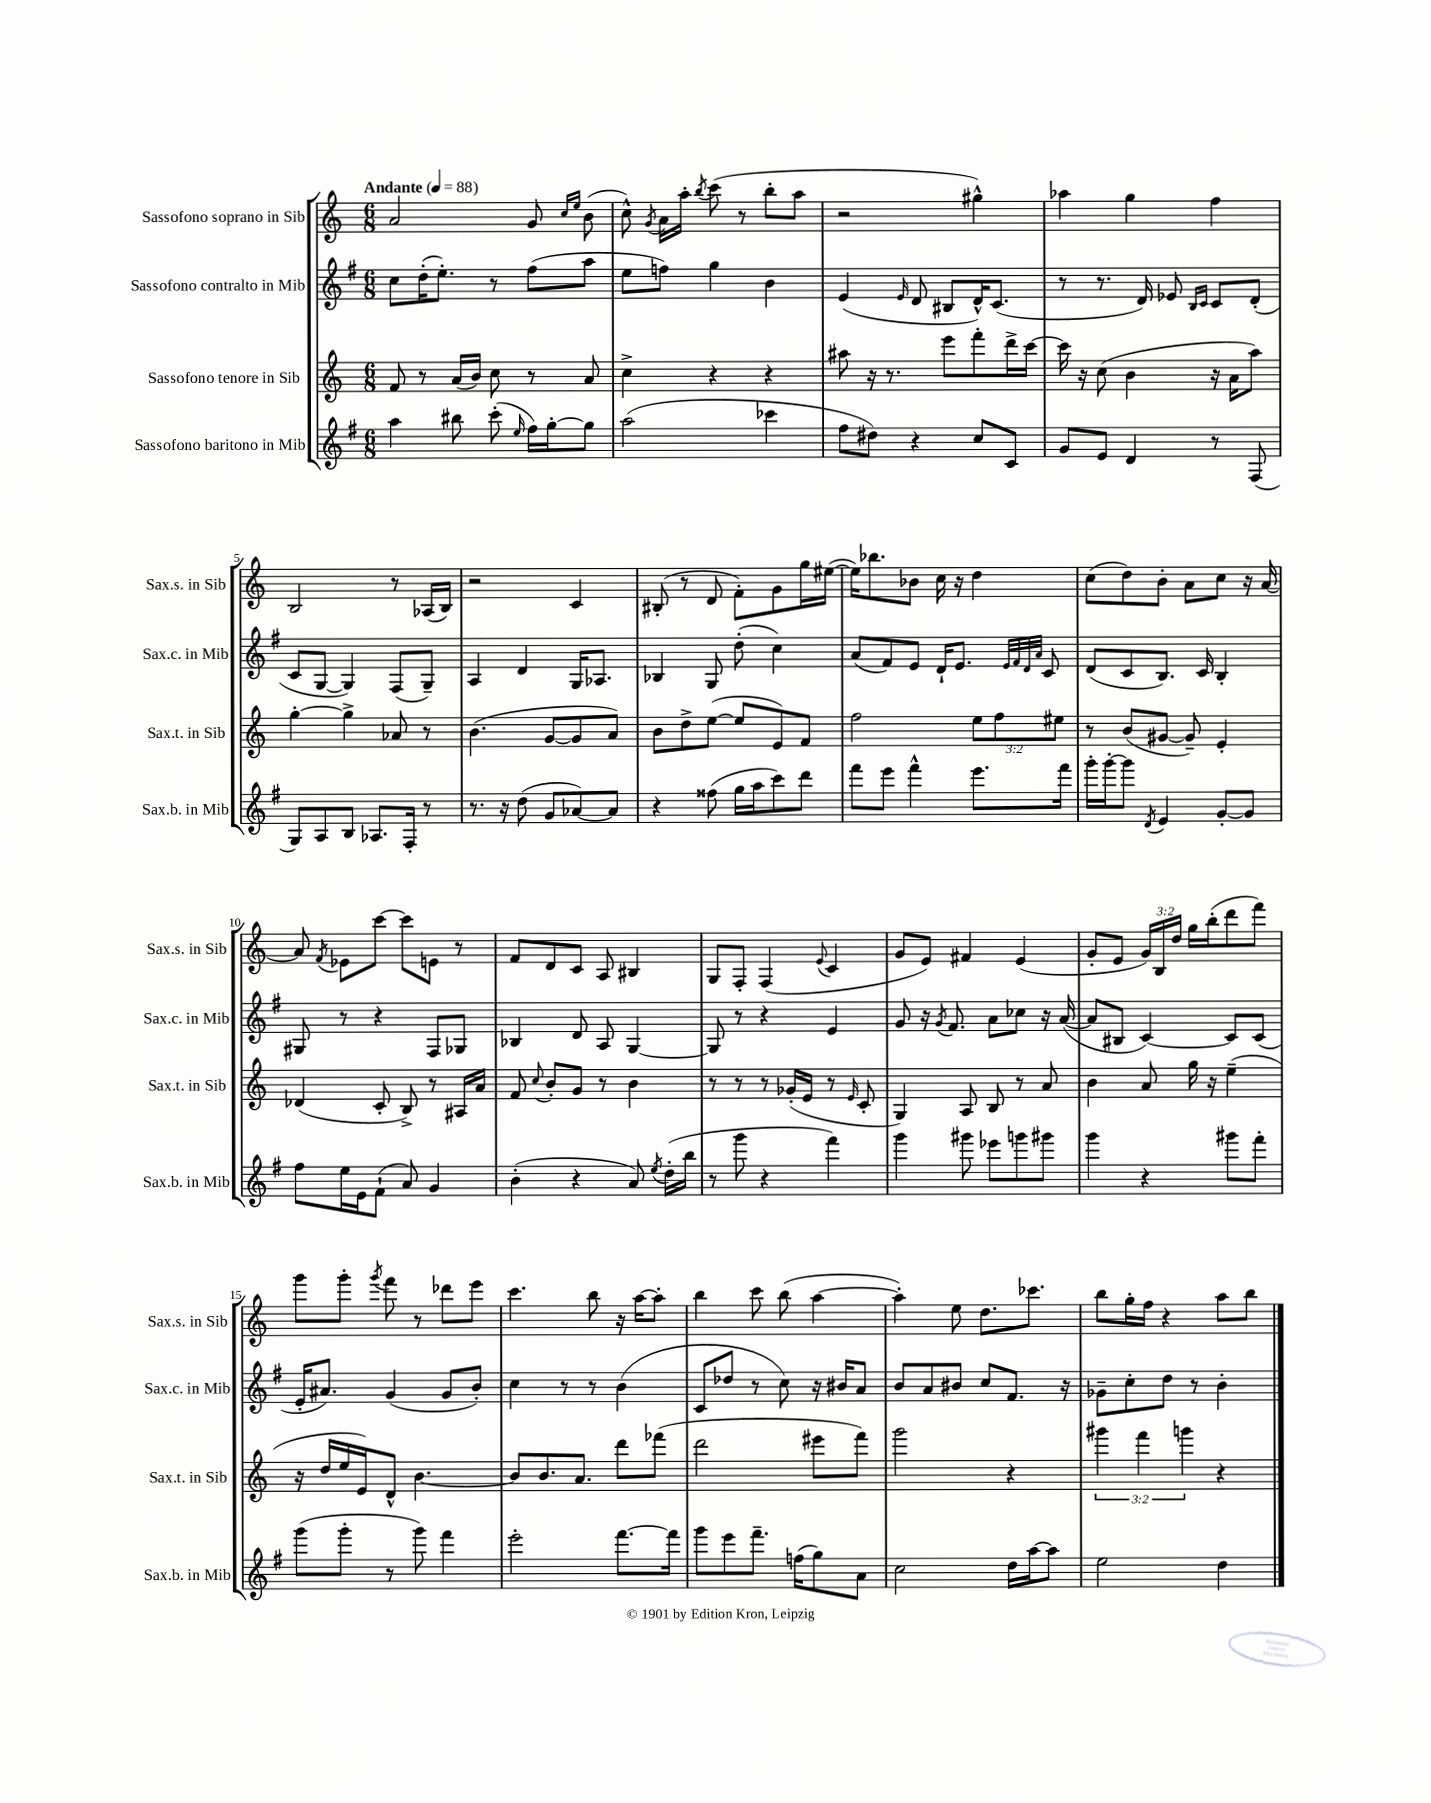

**kern	**kern	**kern	**kern
*staff4	*staff3	*staff2	*staff1
*clefG2	*clefG2	*clefG2	*clefG2
*k[f#]	*k[]	*k[f#]	*k[]
*M6/8	*M6/8	*M6/8	*M6/8
*MM88	*MM88	*MM88	*MM88
4aa\	8f/	8cc\L	2a/
.	8r	(16dd'\K	.
.	.	8.ee'\J)	.
8bb#\	(16a/LL	.	.
.	16b/JJ)	.	.
(8ccc'\	8cc\	8r	.
16qqee/	.	.	.
16ff#\LL)	8r	(8ff#\L	8g/
[16gg'\J	.	.	.
.	.	.	16qqcc/LL
.	.	.	16qqee/JJ
8gg\]J	8a/	8aa\J	(8b\
=	=	=	=
(2aa\	4cc^\	8ee\L	8cc^^\)
.	.	.	8qg/
.	.	8ff\J)	16a\LL
.	.	.	16aa'\JJ
.	.	.	8qbb/
.	4r	4gg\	(8ccc\
.	.	.	8r
4ccc-\	4r	4b\	8bb'\L
.	.	.	8aa\J
=	=	=	=
8ff#\L	8aa#\	(4e/	2r
8dd#\J)	16r	.	.
.	8.r	.	.
.	.	16qqe/	.
4r	.	8d/	.
.	8eee\L	8B#/L	.
8cc/L	8fff'\	16d^^/K)	4gg#^^\)
.	.	(8.c/J	.
8c/J	16ddd^\L	.	.
.	[16ccc\JJ	.	.
=	=	=	=
8g/L	16ccc\]	8r	4aa-\
.	16r	.	.
8e/J	(8cc\	8.r	.
4d/	4b\	.	4gg\
.	.	16d/)	.
.	.	8e-/	.
.	.	16qqB/LL	.
.	.	16qqc/JJ	.
8r	16r	8c/L	4ff\
.	16a\LK	.	.
(8F#/	8aa\J)	(8d'/J	.
=	=	=	=
8G/L)	[4gg'\	8c/L	2B/
8A/	.	[8G/J	.
8B/J	4gg^\]	4G/])	.
8.A-/L	.	.	.
.	8a-/	(8F#/L	8r
16F#'/Jk	.	.	.
8r	8r	8G~/J)	(16A-/LL
.	.	.	16B/JJ)
=	=	=	=
8.r	(4.b\	4A/	2r
16r	.	.	.
(8dd\	.	4d/	.
8g/L	[8g/L	.	.
[8a-/)	8g/]	16G/LK	4c/
.	.	8.A-/J	.
8a-/]J	8a/J)	.	.
=	=	=	=
4r	8b\L	4B-/	(8B#'/
.	8dd^\	.	8r
(8ff##\	([8ee\J	8G/	8d/
16gg\LL	8ee/]L	(8dd'\	8f'\L)
16aa\J	.	.	.
8ccc\)	8e/)	4cc\)	8g\
8ddd\J	8f/J	.	16gg\L
.	.	.	([16ee#\JJ
=	=	=	=
8fff#\L	2ff\	(8a/L	16ee#\]LK)
.	.	.	8.bb-\
8eee\J	.	8f#/)	.
4fff#^^\	.	8e/J	8b-\J
.	.	16d`/LK	16cc\
.	.	8.e/J	16r
8.eee\L	12ee\L	.	4dd\
.	12ff\	.	.
.	.	32qqe/LLL	.
.	.	32qqf#/	.
.	.	32qqd/	.
.	.	32qqa/JJJ	.
.	.	8c/	.
.	12ee#\J	.	.
16fff#\Jk	.	.	.
=	=	=	=
16ggg'\LL	8r	(8d/L	(8cc\L
[16ggg'\J	.	.	.
8ggg\]J	(8b/L	8c/	8dd\)
8qd/	.	.	.
4e/	[8g#/J	8.B/J)	8b'\J
.	8g#~/])	.	8a\L
.	.	16c/	.
[8g'/L	4e'/	4B'/	8cc\J
8g/]J	.	.	16r
.	.	.	[16a/
=	=	=	=
8ff#\L	(4d-/	8G#/	8a/]
.	.	.	8qf/
16ee\L	.	8r	8e-\L
16e\J	.	.	.
(8f#`\J	8c'/	4r	[8ccc\J
8a/)	8B^/)	.	8ccc\]L
4g/	8r	8F#/L	8e\J
.	16A#/LL	8G-/J	8r
.	16a/JJ	.	.
=	=	=	=
(4b'\	8f/	4B-/	8f/L
.	8qqcc/	.	.
.	8b'/L	.	8d/
4r	8g/J	8d/	8c/J
.	8r	8A/	8A/
8a/)	4b\	[4G/	4B#/
8qee/	.	.	.
(16dd'\LL	.	.	.
16bb\JJ	.	.	.
=	=	=	=
8r	8r	8G/]	8G/L
8ggg\	8r	8r	8F'/J
4r	8r	4r	(4F/
.	(16g-'/LL	.	.
.	16e/JJ	.	.
.	.	.	8qqe/
4fff#\)	8r	4e/	4c/
.	16qqe/	.	.
.	8c'/	.	.
=	=	=	=
4ggg\	4G/)	8g/	8g/L
.	.	16r	8e/J)
.	.	8qg/	.
.	.	8.f#/	.
8ggg#\	8A/	.	4f#/
8eee-\L	8B/	8a\L	.
8ggg\	8r	8cc-\J	(4e/
8ggg#\J	8a/	16r	.
.	.	([16a/	.
=	=	=	=
4ggg\	4b\	8a/]L	8g'/L
.	.	8B#/J	8e/J
4r	8a/	[4c/)	24g/LL)
.	.	.	24B/
.	.	.	24dd/JJ
.	16gg\	.	16gg\LL
.	16r	.	(16bb'\J
8ggg#\L	(4ee~\	8c/]L	8ddd\
8fff#'\J	.	(8c/J	8fff\J)
=	=	=	=
(8ggg\L	16r	16e'/LK	8ggg\L
.	16dd/LL	8.a#/J)	.
8ggg'\J	16ee/	.	8ggg'\J
.	16e/J)	.	.
.	.	.	8qggg/
8r	8d^^/J	(4g/	8fff\
8ggg\)	[4.b\	.	8r
4fff#\	.	8g/L	8ddd-\L
.	.	8b'/J)	8eee\J
=	=	=	=
2eee'\	8b/]L	4cc\	4.ccc\
.	8.b/	.	.
.	.	8r	.
.	8.a/J	.	.
.	.	8r	8bb\
[8.fff#\L	8ddd\L	(4b\	16r
.	.	.	[16aa\LK
.	(8fff-\J	.	8aa'\]J
16fff#\]Jk	.	.	.
=	=	=	=
8ggg\L	2ddd\	8c/L	4bb\
8eee\	.	8dd-/J	.
8.fff#~\J	.	8r	8ccc\
.	.	8cc\)	(8bb\
(16ff\LK	.	.	.
8gg\)	8eee#\L	16r	[4aa\
.	.	16b#/LK	.
8a\J	8fff\J)	8a/J	.
=	=	=	=
2cc\	2ggg\	8b/L	4aa'\])
.	.	8a/	.
.	.	8b#/J	8ee\
.	.	8cc/L	8.dd\L
16dd\LL	4r	8.f#/J	.
[16aa\J	.	.	8.ccc-\J
8aa\]J	.	.	.
.	.	16r	.
=	=	=	=
2ee\	6ggg#\	8g-~\L	8bb\L
.	.	8cc'\	16gg'\L
.	6fff\	.	.
.	.	.	16ff\JJ
.	.	8dd\J	4r
.	6ggg\	.	.
.	.	8r	.
4dd\	4r	4b'\	8aa\L
.	.	.	8bb\J
==	==	==	==
*-	*-	*-	*-
